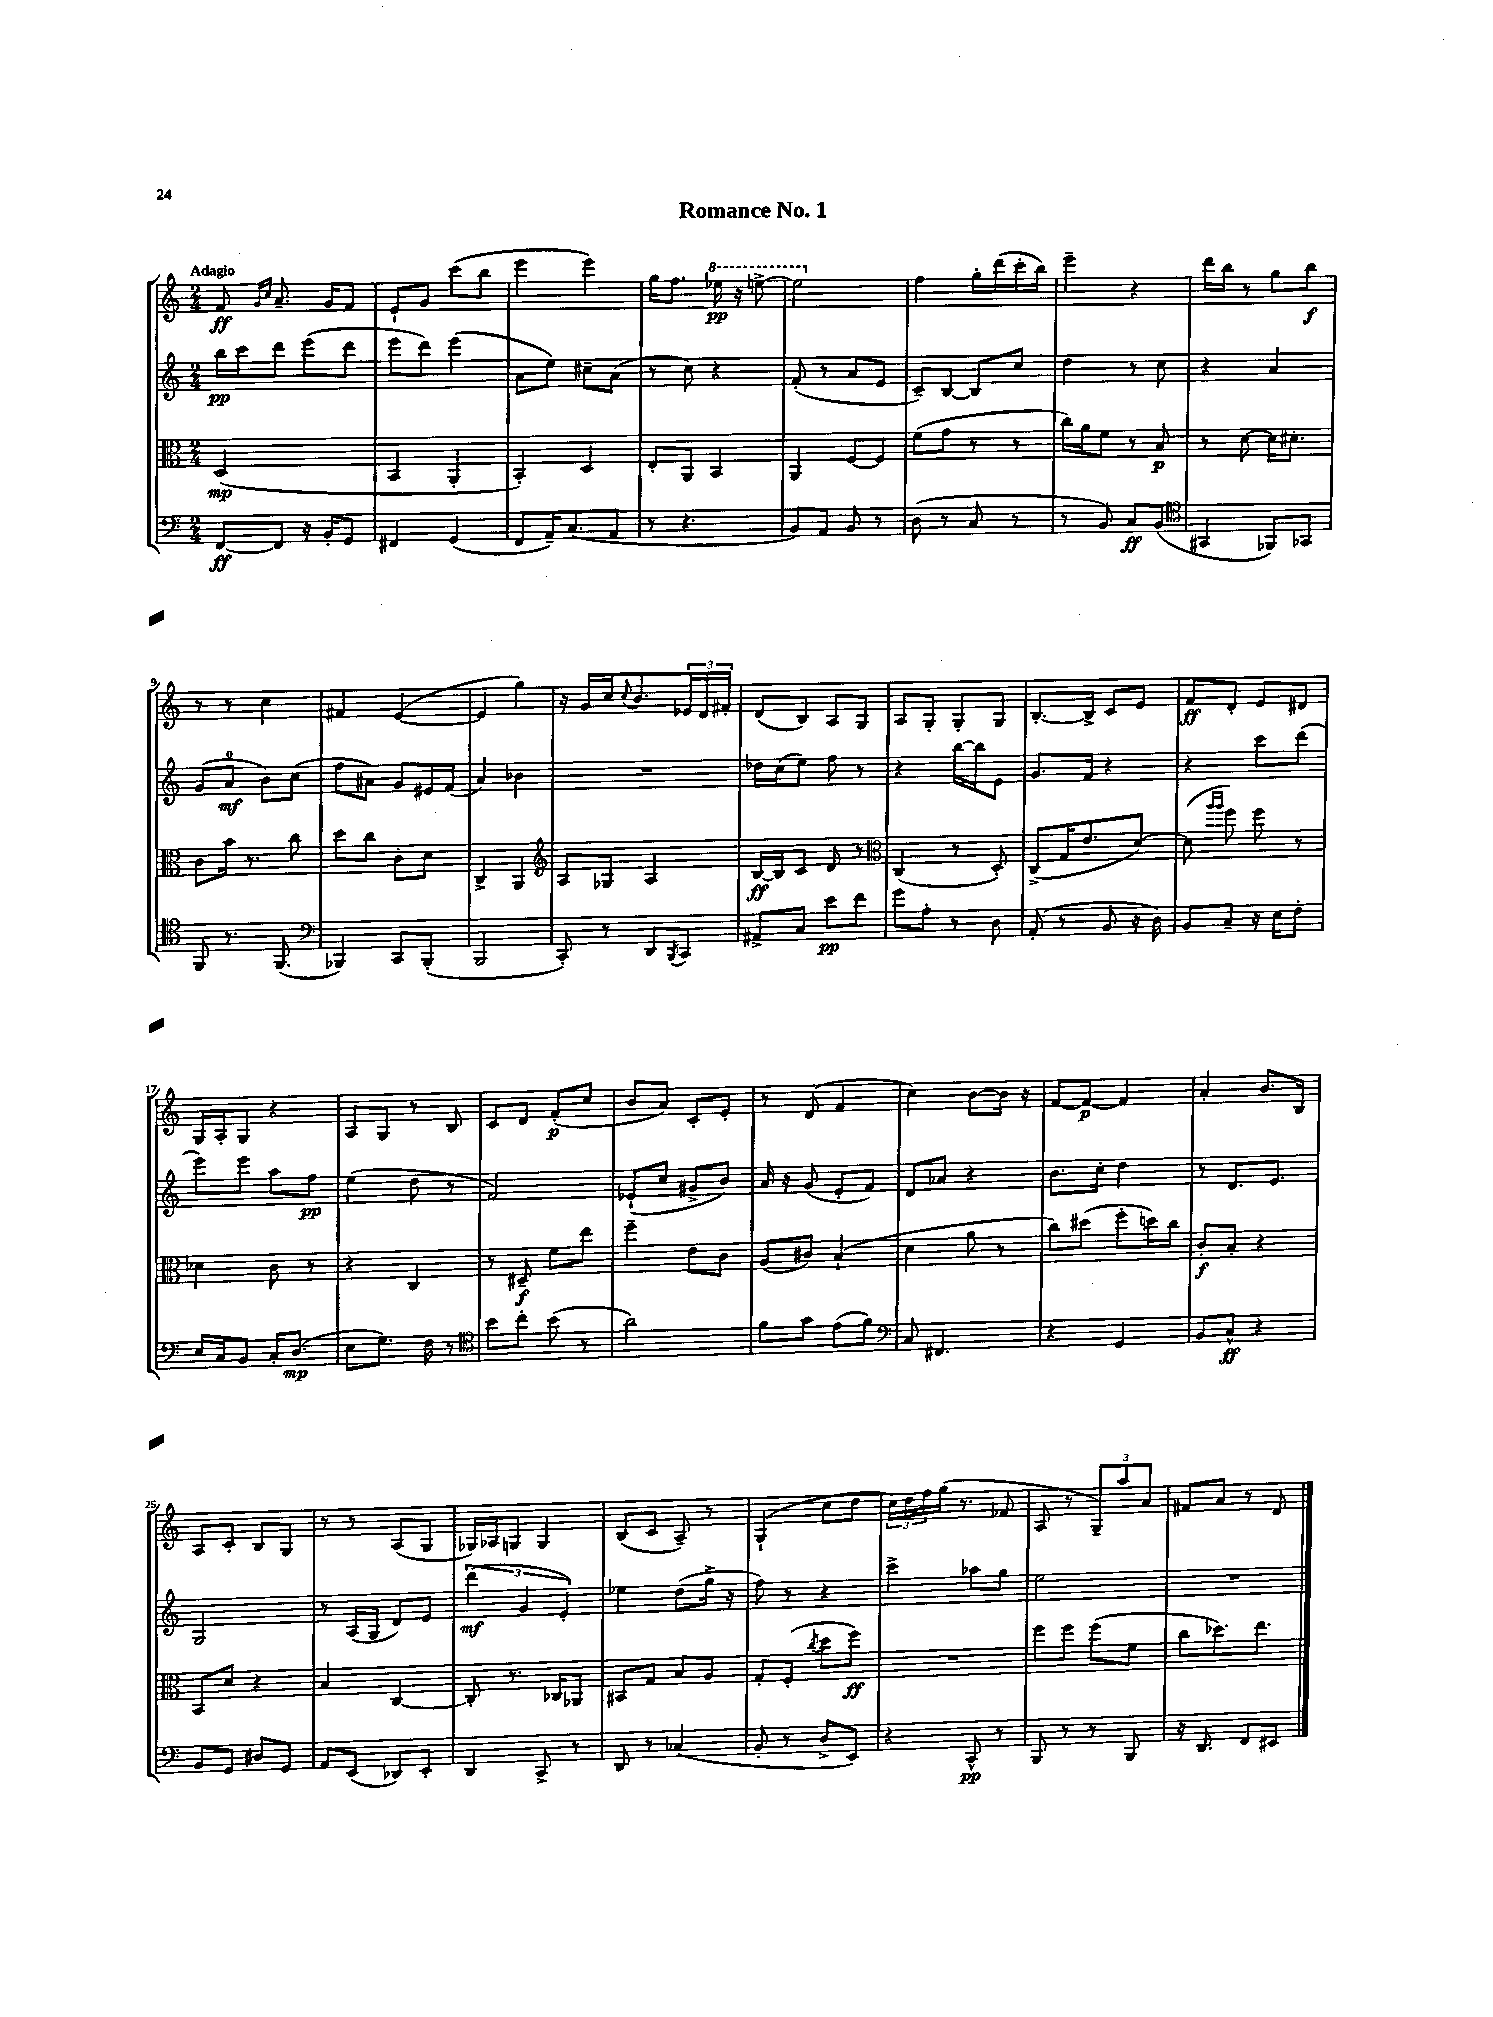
\header { title = "Romance No. 1" }
<<
\new StaffGroup <<
\new Staff = "s0" {
    \clef treble \key c \major \numericTimeSignature \time 2/4 \tempo "Adagio"
    f'8\ff \grace { g'16 c''16 } a'8.-- g'16 f'8 |
    e'8-! g'8 c'''8( b''8 |
    e'''4 e'''4) |
    g''16 f''8. \ottava #1 ees'''16\pp r16 e'''8~-> |
    e'''2 \ottava #0 |
    f''4 g''16-. d'''16( c'''16-. b''16) |
    e'''4-- r4 |
    d'''16 b''16 r8 g''8 b''8\f |
    r8 r8 c''4 |
    fis'4 e'4~( |
    e'4 g''4) |
    r16 g'16 c''16 \appoggiatura { c''8 } b'8. \tuplet 3/2 { ees'16 d'16 fis'16-. } |
    d'8( b8) a8 g8 |
    a8 g8-. g8-. g8 |
    b8.~-. b16-> c'8 e'8 |
    f'8\ff d'8-. e'8 dis'8 |
    g16 a16-. g8 r4 |
    a8 g8 r8 b8 |
    c'8 d'8 f'8-.\p( c''8 |
    b'8 a'8) c'8-. e'8-. |
    r8 d'8( f'4 |
    c''4) b'8~ b'16 r16 |
    f'8~ f'8~\p f'4 |
    a'4-. b'8. b16 |
    a8 c'8-. b8 g8 |
    r8 r8 a8( g8 |
    ges16) aes16 g8 g4 |
    b8( c'8 a8--) r8 |
    g4-!( c''8 d''8 |
    \tuplet 3/2 { c''16) d''16 f''16 } g''16( r8. fes'8 |
    a8 r8 \tuplet 3/2 { g8--) a''8 a'8 } |
    fis'8 a'8 r8 d'8 \bar "|." |
}
\new Staff = "s1" {
    \clef treble \key c \major \numericTimeSignature \time 2/4
    b''16\pp c'''16 d'''8 e'''8( d'''8 |
    e'''8 d'''8) e'''4( |
    a'8 e''8) cis''8-- a'8( |
    r8 c''8) r4 |
    f'8-.( r8 a'8 e'8 |
    c'8--) b8~ b8 c''8 |
    d''4 r8 c''8 |
    r4 a'4 |
    g'8( a'8-0\mf b'8) c''8( |
    f''8 ais'8) g'8 eis'16 f'16( |
    a'4) bes'4 |
    R2 |
    des''16 c''16( e''8) f''8 r8 |
    r4 b''16~ b''16 e'8 |
    g'8. f'16 r4 |
    r4 c'''8 d'''8( |
    e'''8) e'''8 a''8 f''8\pp |
    e''4( d''8 r8 |
    f'2) |
    ees'8-!( c''8 gis'8-> b'8) |
    a'16 r16 g'8( e'8-. f'8) |
    d'8 aes'8 r4 |
    b'8. c''16-. d''4 |
    r8 d'8. e'8. |
    g2 |
    r8 a16( g16 d'8) e'8 |
    \tuplet 3/2 { d'''4\mf( g'4 e'4-.) } |
    ees''4 d''8( g''16-> r16 |
    f''8) r8 r4 |
    c'''4-> aes''8 g''8 |
    e''2 |
    R2 \bar "|." |
}
\new Staff = "s2" {
    \clef alto \key c \major \numericTimeSignature \time 2/4
    d2\mp( |
    b,4 a,4-. |
    b,4-.) d4 |
    e8-. a,8 b,4 |
    a,4 f8~ f8 |
    f'8( g'8 r8 r8 |
    c''16) a'16 f'8 r8 b8\p |
    r8 d'8~ d'16 dis'8.-. |
    c'8 b'16 r8. c''8 |
    d''8 c''8 c'8-. d'8 |
    c4-> a,4 |
    \clef treble a8 ges8 a4 |
    b16~\ff b16 c'8 d'8 r8 |
    \clef alto c4( r8 d8-.) |
    c8->( g16 e'8. d'8~) |
    d'8( \grace { a''16 a''16 } f''8) f''8 r8 |
    des'4 c'8 r8 |
    r4 c4 |
    r8 dis8--\f f'8 e''8 |
    f''4-- e'8 c'8 |
    a8( cis'8) b4-!( |
    d'4 a'8 r8 |
    c''8) dis''8( f''8-. d''16) c''16 |
    c'8-.\f b8-. r4 |
    b,8 d'8 r4 |
    b4 c4~ |
    c8-. r8. ces16 aes,8 |
    bis,8 g8 b8 a8 |
    g8-. f8-.( \acciaccatura { c''8 } d''8 f''8\ff) |
    R2 |
    f''8 f''8 f''8( f'8 |
    c''8 des''8.) e''8. \bar "|." |
}
\new Staff = "s3" {
    \clef bass \key c \major \numericTimeSignature \time 2/4
    f,8~\ff f,8 r16 b,16-. g,8 |
    fis,4 g,4( |
    f,8 a,16--) c8.( a,8 |
    r8 r4. |
    b,8) a,8 b,8 r8 |
    d8( r8 c8 r8 |
    r8 b,8) c8\ff b,8( |
    \clef tenor gis,4 fes,8) ges,8 |
    f,8 r8. f,8.( |
    \clef bass bes,,4) c,8 bes,,8-.( |
    b,,2 |
    c,8-.) r8 d,8 \acciaccatura { b,,8 } c,8 |
    ais,8-> c8 e'8\pp f'8 |
    g'8 a8-. r8 d8 |
    a,8-.( r8 b,8 r16 d16) |
    b,8 c8-- r16 e16 f8-. |
    e16 c16 b,8 c16-. d8.\mp( |
    e8 g8.) f16 r8 |
    \clef tenor b'8 c''8-. b'8( r8 |
    a'2) |
    f'8 g'8 e'8( f'8) |
    \clef bass c8 fis,4. |
    r4 g,4 |
    b,8 c8-^\ff r4 |
    b,8 g,8 dis8 g,8 |
    a,8 e,8( des,8) e,8-. |
    d,4 c,8-> r8 |
    d,8 r8 ces4( |
    b,8-. r8 d8-> e,8) |
    r4 c,8-^\pp r8 |
    b,,8 r8 r8 b,,8 |
    r16 d,8. f,8 eis,8 \bar "|." |
}
>>
>>
